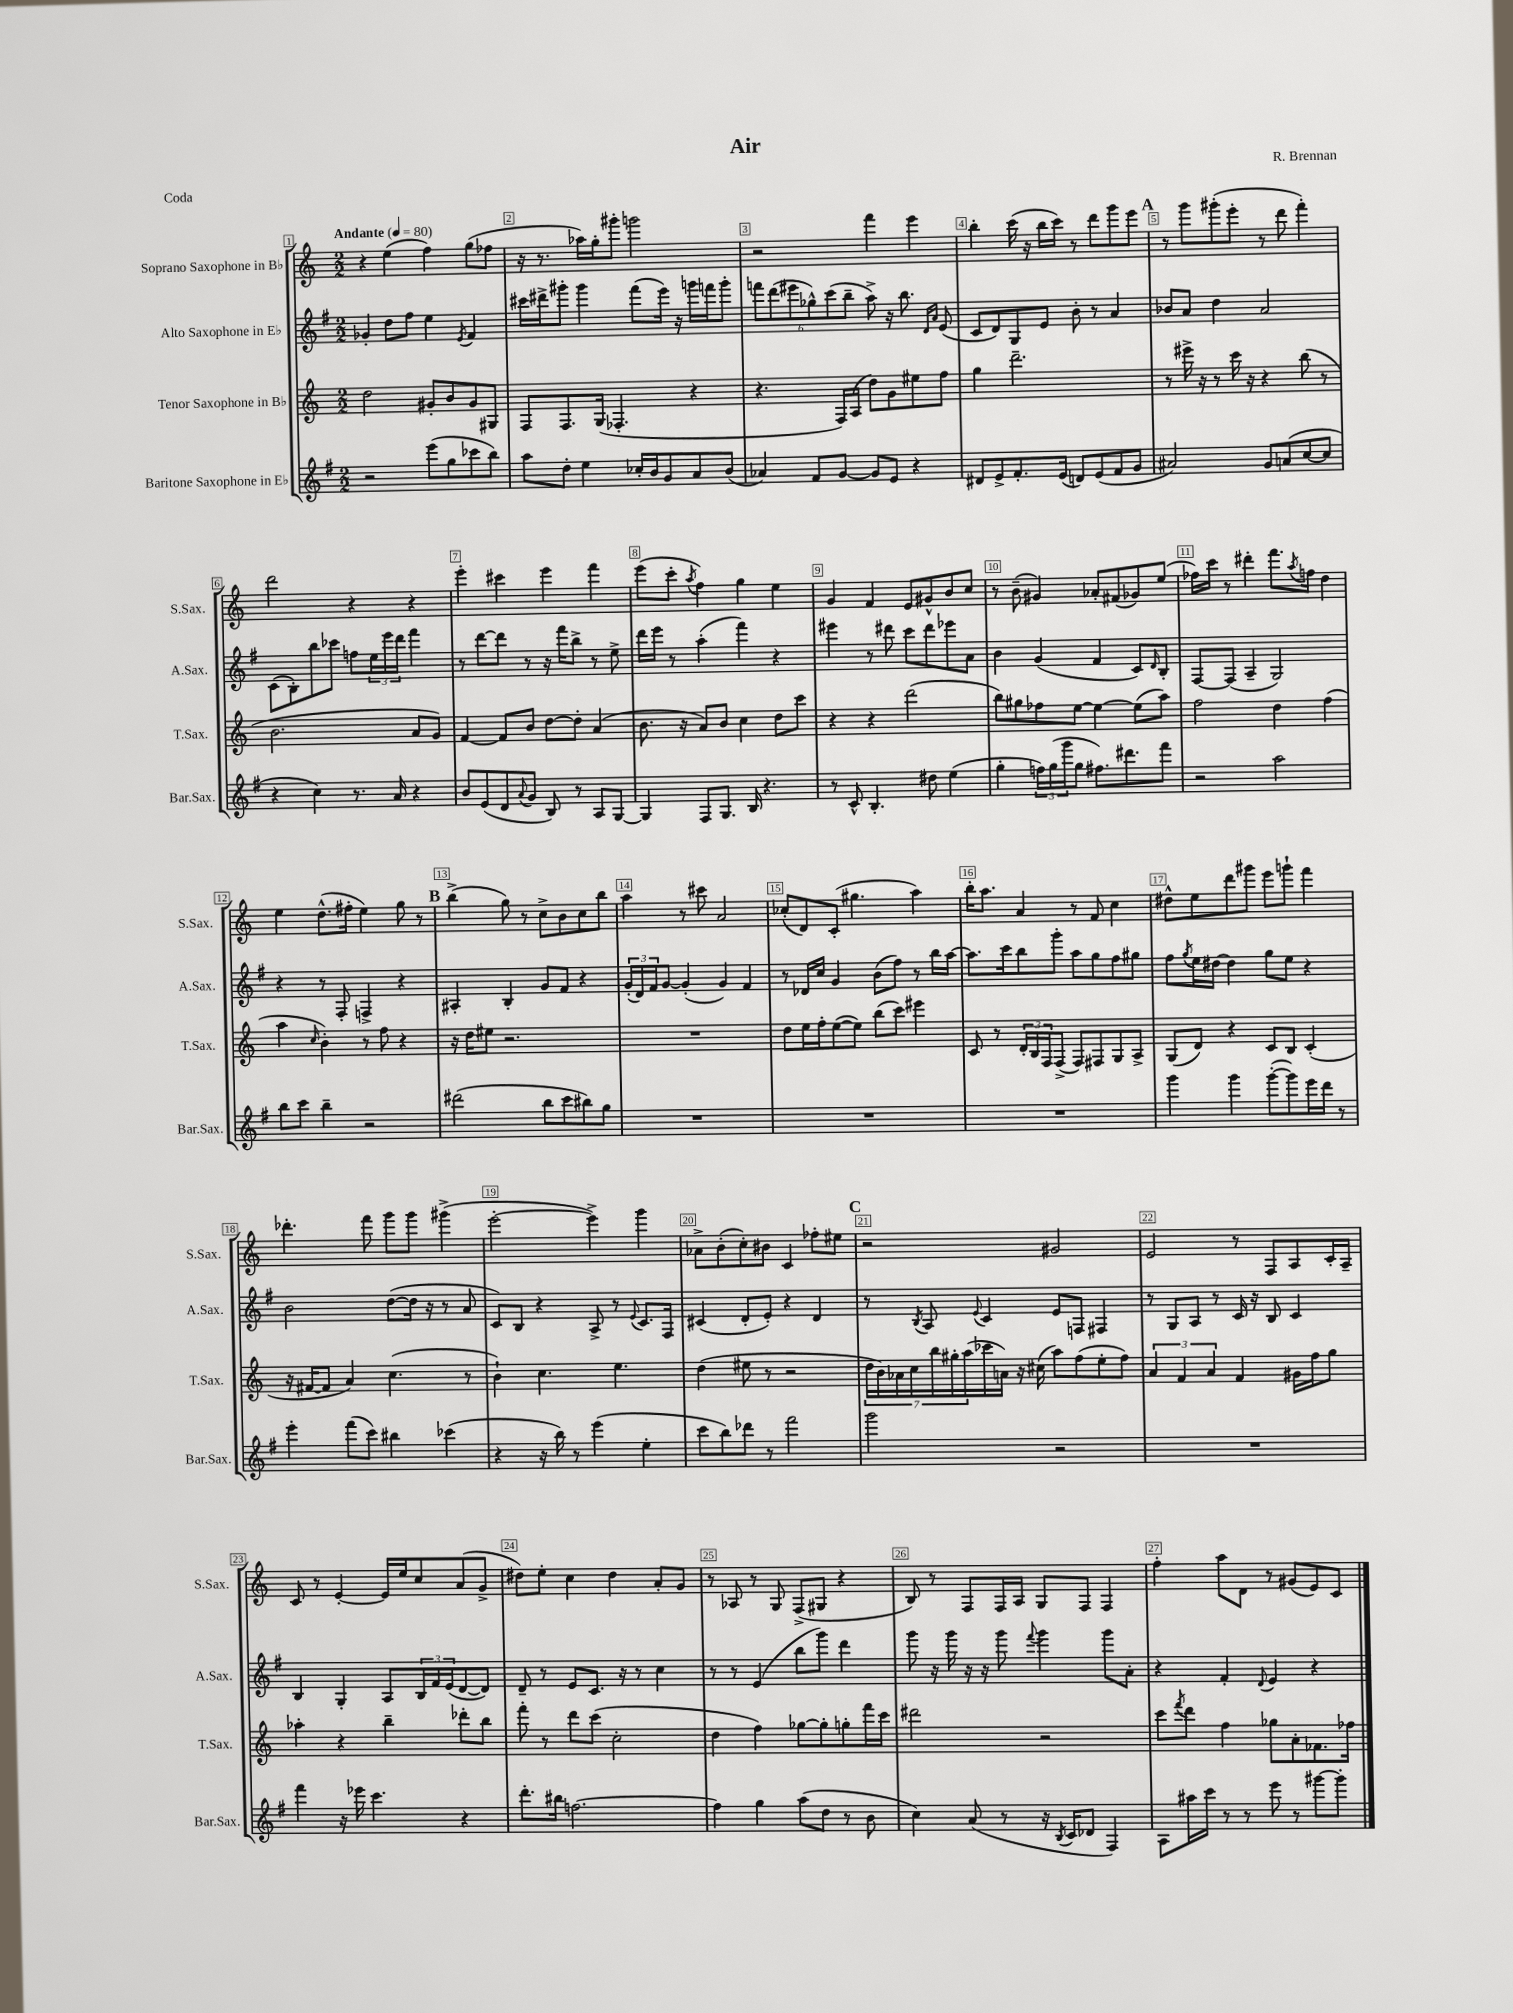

**kern	**kern	**kern	**kern
*staff4	*staff3	*staff2	*staff1
*clefG2	*clefG2	*clefG2	*clefG2
*k[f#]	*k[]	*k[f#]	*k[]
*M2/2	*M2/2	*M2/2	*M2/2
*MM80	*MM80	*MM80	*MM80
2r	2dd	4g-'	4r
.	.	8dd	(4ee
.	.	8ff#	.
(8eee	8g#'	4ee	4ff)
8gg	8b	.	.
.	.	8qe	.
8ccc-	8g#	4f#	(8gg
8bb)	8G#	.	8ff-
=	=	=	=
8aa	8F	16ccc#	16r
.	.	16ddd#^	8.r
8dd'	8.F	8ggg#'	.
4ee	.	4ggg#	16aa-)
.	(16G	.	16gg'
.	4.F-'	.	8ggg#'
16cc-'	.	(8fff#	2ggg
16b	.	.	.
8g	.	16eee)	.
.	.	16r	.
8a	4r	16ggg	.
.	.	16fff	.
(8b	.	8ggg'	.
=	=	=	=
4a-)	4.r	12fff	2r
.	.	(12ddd	.
.	.	12eee#	.
8f#	.	12gg-^^)	.
.	.	(12ccc	.
[8g	16F)	.	.
.	.	12bb~	.
.	(16A	.	.
8g]	8dd)	8aa^)	4fff
8e	8g	16r	.
.	.	8.bb	.
4r	8ee#	.	4eee
.	.	16qqd	.
.	.	16qqa	.
.	8ff	(8e	.
=	=	=	=
8d#	4gg	8c	4bb'
8e^	.	8d)	.
8.f#'	2.ddd~	8G	(16ccc
.	.	.	16r
.	.	8e	16bb
(16e	.	.	16ccc)
8d)	.	8b'	8r
(8e	.	8r	8ddd
8f#	.	4a	8ggg
8g	.	.	8eee
=	=	=	=
2a#)	8r	8b-	8r
.	16eee#^	8a	8ggg
.	16r	.	.
.	8r	4dd	(8ggg#'
.	16ccc	.	8eee'
.	16r	.	.
8g	4r	2a	8r
(8a	.	.	8ddd
[8cc	(8bb	.	4fff')
8cc]	8r	.	.
=	=	=	=
4r	2.b	(8c	2ddd
.	.	8B')	.
4cc)	.	8bb	.
.	.	8ccc-	.
8.r	.	8ff	4r
.	.	24ee	.
.	.	24eee	.
16a	.	.	.
.	.	24ddd	.
4r	8a	4fff#	4r
.	8g)	.	.
=	=	=	=
8b	[4f	8r	4eee'
(8e	.	[8ddd	.
8d	8f]	8ddd]	4ccc#
8qqa	.	.	.
8g	8b	8r	.
8B)	[8dd	16r	4eee
.	.	16fff#	.
8r	8dd']	8bb^	.
8A	(4a	8r	4fff
[8G	.	8ee^	.
=	=	=	=
4G]	8.b	16ddd	(8eee
.	.	16eee	.
.	.	8r	8ccc'
.	16r	.	.
.	.	.	8qaa
8F#	8a)	(4aa'	4ff)
8.G	8b	.	.
.	4cc	4fff#)	4gg
16B	.	.	.
4.r	.	.	.
.	8dd	4r	4ee
.	8ccc	.	.
=	=	=	=
8r	4r	4eee#	4g
8c^^	.	.	.
4.B'	4r	8r	4f
.	.	8ddd#	.
.	(2ddd	8ccc	8e
8dd#	.	8ddd#	8g#^^
(4ee	.	8eee-	8b
.	.	8a	8cc
=	=	=	=
4gg'	8bb)	4b	8r
.	8gg#	.	(8b~
24ff)	8ff-	(4g	4g#)
(24gg	.	.	.
24ggg	.	.	.
8gg	[8ee	.	.
8.ff#)	4ee_	4f#	8a-'
.	.	.	(8f#
8.ddd#	.	.	.
.	(8ee]	8c)	8g-)
.	.	16qqd	.
8fff#	8aa)	8B'	(8ee
=	=	=	=
2r	2ff	[8F#	16ff-)
.	.	.	16ccc
.	.	(8F#]	8r
.	.	4A~	4ddd#'
2aa	4dd	2G)	8.fff
.	.	.	8qaa
.	.	.	16ff
.	(4ff	.	4dd
=	=	=	=
8bb	4aa	4r	4ee
8ccc	.	.	.
.	16qqcc	.	.
4bb~	4b')	8r	(8.dd^^
.	.	8F#'	.
.	.	.	16ff#'
2r	8r	4F^	4ee)
.	8ff	.	.
.	4r	4r	8gg
.	.	.	8r
=	=	=	=
(2ddd#	16r	4A#'	(4bb^
.	16dd	.	.
.	8ee#	.	.
.	2.r	4B'	8gg)
.	.	.	8r
8bb	.	8g	8cc^
8ccc	.	8f#	8b
8bb#)	.	4r	8cc
8gg	.	.	8bb
=	=	=	=
1r	1r	(24g'	4aa
.	.	24d)	.
.	.	24f#	.
.	.	[8g	.
.	.	(4g']	8r
.	.	.	8ccc#
.	.	4g)	2a
.	.	4f#	.
=	=	=	=
1r	8dd	8r	(8cc-'
.	16ee	16d-	8d)
.	16ff'	16cc	.
.	([8ee	4g	(8c'
.	8ee])	.	4.gg#
.	(8bb	(8b	.
.	8ccc)	8ff#)	.
.	4eee#	8r	4aa)
.	.	16bb	.
.	.	[16aa	.
=	=	=	=
1r	8c	8.aa]	16bb'
.	.	.	8.aa
.	8r	.	.
.	.	16ccc	.
.	24d'	8bb	4a
.	24B	.	.
.	24F	.	.
.	(8F^	8ggg'	.
.	8F)	8aa	8r
.	8F#	8gg	8f
.	8G	8ff#	4cc
.	8A^	8gg#	.
=	=	=	=
4ggg	(8G	8ff#	8dd#^^
.	.	8qgg	.
.	8d)	16ee	8ee
.	.	[16dd#	.
4ggg	4r	4dd#]	8ddd
.	.	.	8ggg#
([8ggg'	8c	8gg	8eee
8ggg])	8B	8ee	8ggg`
16eee	(4c'	4r	4fff
16ddd	.	.	.
8r	.	.	.
=	=	=	=
4eee'	16r	2b	4.ddd-'
.	[16f#	.	.
.	8f#]	.	.
(8fff#	4a)	.	.
8ccc)	.	.	8fff
4bb#	(4.cc	([8dd	8ggg
.	.	16dd]	8ggg
.	.	16r	.
(4ccc-	.	8r	(4ggg#^
.	8r	8a	.
=	=	=	=
4r	4b`)	8c)	[2eee'
.	.	8B	.
16r	4.cc	4r	.
16bb)	.	.	.
8r	.	.	.
(4eee	.	8A^	4eee^])
.	4.ee	8r	.
.	.	8qqe	.
4ee'	.	8.c	4ggg
.	.	16F#	.
=	=	=	=
8ccc	(4dd	(4c#	8a-^
8bb)	.	.	(8b'
8ddd-	8ee#	8d'	8cc')
8r	8r	8e')	8b#
2fff#	2r	4r	4c
.	.	4d	8ff-'
.	.	.	8ee#
=	=	=	=
2ggg	28dd	8r	2r
.	28b)	.	.
.	28a-	.	.
.	28cc	.	.
.	.	8qB	.
.	.	8A	.
.	28bb	.	.
.	28gg#'	.	.
.	(28aa	.	.
.	.	8qqe	.
.	16ccc-	4c	.
.	16a)	.	.
.	16r	.	.
.	(16cc#	.	.
2r	8aa)	8e	2g#
.	(8ff	8F	.
.	8ee'	4F#	.
.	8ff)	.	.
=	=	=	=
1r	6a	8r	2e
.	.	8G	.
.	6f	.	.
.	.	8A	.
.	6a	.	.
.	.	8r	.
.	4f	16c	8r
.	.	16r	.
.	.	8B	8F
.	16g#	4c	8A
.	16ff	.	.
.	8gg	.	16c'
.	.	.	16A~
=	=	=	=
4fff#	4aa-'	4B	8c
.	.	.	8r
16r	4r	4G'	[4e'
16eee-	.	.	.
4.ccc	.	.	.
.	4bb~	8A	16e]
.	.	.	16ee
.	.	24B	8cc
.	.	24f#	.
.	.	(24e	.
4r	8ddd-'	[8d	(8a
.	8bb	8d])	8g^
=	=	=	=
8.ddd'	8fff'	8d~	8dd#)
.	8r	8r	8ee'
16bb#	.	.	.
[2.ff	8ddd	8e	4cc
.	(8ccc	8.c	.
.	2cc'	.	4dd#
.	.	16r	.
.	.	8r	.
.	.	4cc	8a'
.	.	.	8g
=	=	=	=
4ff]	4dd	8r	8r
.	.	8r	8A-
4gg	4ff)	(4e	8r
.	.	.	8G
(8aa	[8gg-	8bb	(8F^
8dd	8gg-']	8ggg)	8G#
8r	8gg'	4ddd	4r
8b	16fff	.	.
.	16ccc	.	.
=	=	=	=
4cc)	2ddd#	8ggg	8B)
.	.	16r	8r
.	.	16ggg	.
(8a	.	16r	8F
.	.	16r	.
8r	.	8ggg	16F
.	.	.	16A
.	.	8qqfff#	.
16r	2r	4ggg	8G
8qB	.	.	.
16c	.	.	.
8d-	.	.	8F
4F#)	.	8ggg	4F
.	.	8a'	.
=	=	=	=
8A	8ccc	4r	4ff'
.	8qfff	.	.
16aa#	8ddd	.	.
16ccc	.	.	.
8r	4ff	4f#'	8aa
8r	.	.	8d
.	.	8qqd	.
8eee	8gg-	4e	8r
8r	8a'	.	(8g#
[8ggg#	8.f-	4r	8e)
8ggg#']	.	.	8c
.	16ff-	.	.
==	==	==	==
*-	*-	*-	*-
